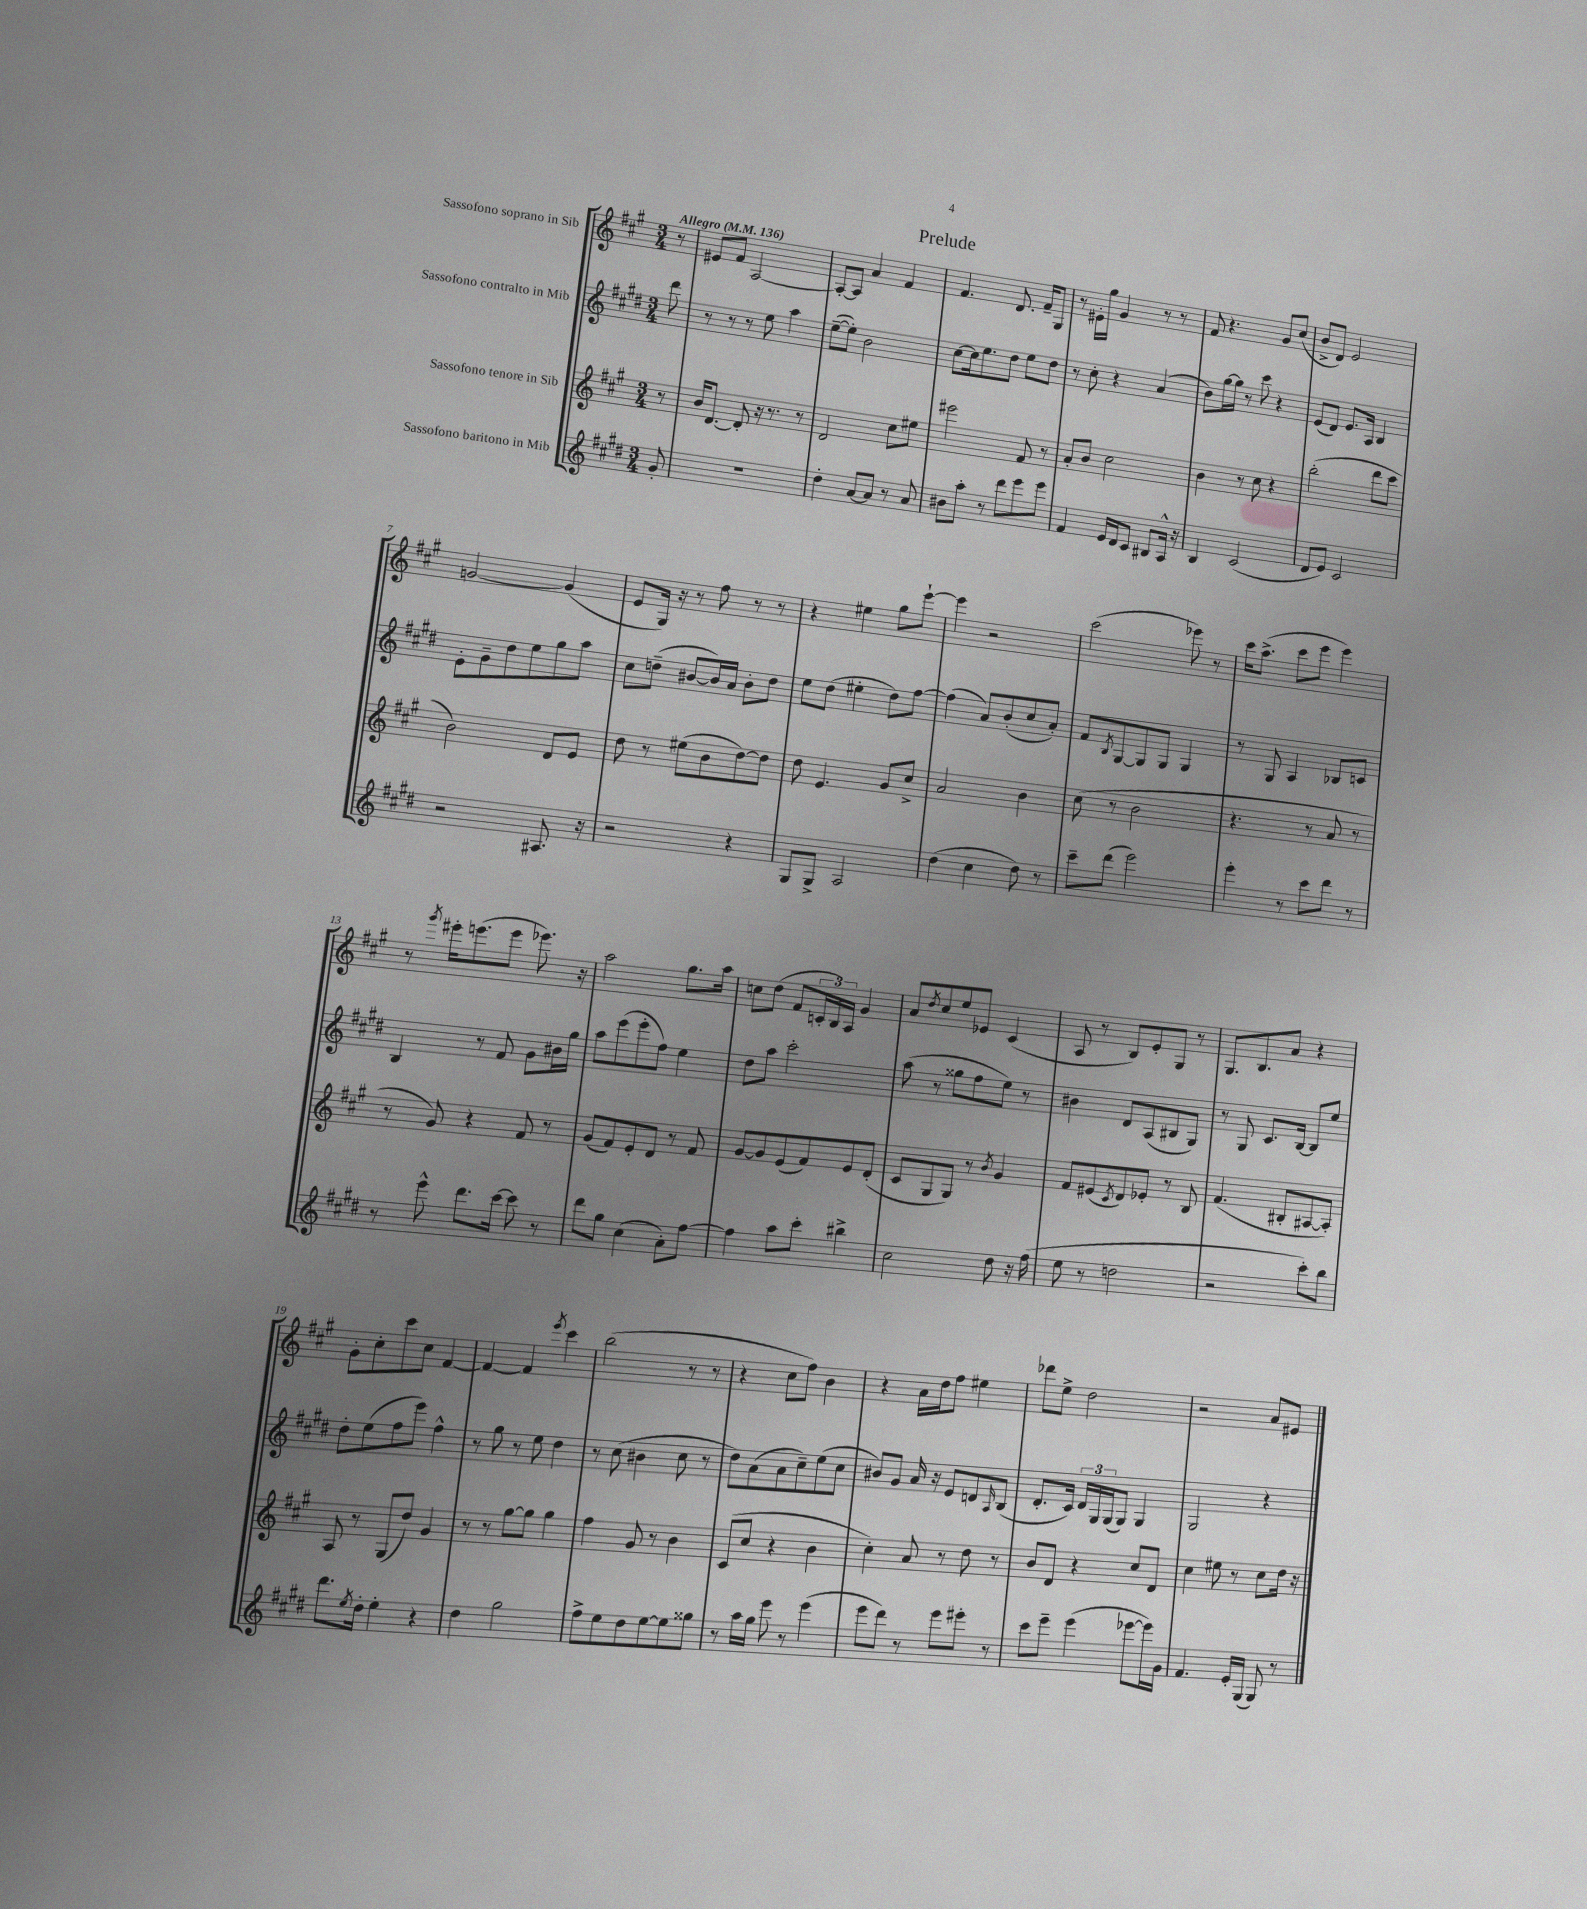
\header { title = "Prelude" }
<<
\new StaffGroup <<
\new Staff = "s0" \with { instrumentName = "Sassofono soprano in Sib" } {
    \clef treble \key a \major \numericTimeSignature \time 3/4 \partial 8 \tempo "Allegro" 4 = 136
    r8 |
    eis'8 fis'8 a2~ |
    a8~-. a8 a'4 fis'4 |
    fis'4. d'8. fis'16-- gis8 |
    r8 eis'16-. gis''16 gis'4 r8 r8 |
    fis'8 r4. gis'8 cis''8( |
    b'8-> d'8) e'2 |
    g'2~ g'4( |
    e'8 gis16) r16 r8 fis''8 r8 r8 |
    r4 eis''4 gis''8 e'''8~-! |
    e'''4 r2 |
    cis'''2( ees'''8) r8 |
    cis'''16 a''8.->( cis'''8 e'''8 e'''4) |
    r8 \acciaccatura { gis'''8 } eis'''16-. e'''8.( e'''8 ees'''8.) r16 |
    a''2 gis''8. a''16 |
    c''8 d''8( fis'8 \tuplet 3/2 { c'16-. b16) a16 } gis'4 |
    a'8 \acciaccatura { d''8 } cis''8 e''8 ees'8 cis'4( |
    a8 r8 b8) e'8-. gis8 r8 |
    gis8. b8. a'8 r4 |
    gis'8-. cis''8-. cis'''8 cis''8 fis'4~ |
    fis'4~ fis'4 \acciaccatura { e'''8 } cis'''4 |
    b''2( r8 r8 |
    r4 cis''8 fis''8) b'4 |
    r4 a'16 d''16 fis''8 eis''4 |
    des'''8 e''8-> d''2 |
    r2 a'8 eis'8 \bar "|." |
}
\new Staff = "s1" \with { instrumentName = "Sassofono contralto in Mib" } {
    \clef treble \key e \major \numericTimeSignature \time 3/4 \partial 8
    dis'''8 |
    r8 r8 r8 e''8 a''4 |
    e''8~--( e''8-.) b'2 |
    cis''8~ cis''16 e''8. dis''8 e''8 dis''8 |
    r8 cis''8-. r4 a'4( |
    b'8) gis''16~ gis''16 r8 cis'''8 r4 |
    e'8( dis'8) e'8. a16 b4 |
    e'8-. gis'8-- dis''8 e''8 gis''8 a''8 |
    cis''8 d''8--( bis'8~ bis'16) a'16 bis'8-. d''8 |
    e''8 dis''8( eis''4-. dis''8) fis''8~ |
    fis''4( a'8) b'8-.( cis''8 a'8-.) |
    fis'8 \acciaccatura { b8 } gis8~ gis8 gis8 gis4 |
    r8 gis8 a4 bes8 c'8 |
    b4 r8 fis'8 gis'8 bis'16 gis''16 |
    a''8 e'''8( e'''8-. fis''8) e''4 |
    dis''8 a''8 cis'''2-. |
    a''8( r8 gisis''8 fis''8 e''8) r8 |
    bis'4 dis'8 a8( bis8 gis8) |
    r8 gis8 cis'8. b16~ b8 e''8 |
    dis''8-. e''8( fis''8 e'''8) fis''4-^ |
    r8 gis''8 r8 e''8 dis''4 |
    r8 cis''8( bis'4 cis''8 r8 |
    dis''8) a'8( a'8 cis''8--) e''8( cis''8 |
    bis'8) gis'8 a'16 r16 e'8 d'8 \grace { a16 } b8( |
    dis'8.-. cis'16) \tuplet 3/2 { dis'16 gis16 gis16( } gis8) gis4 |
    gis2 r4 \bar "|." |
}
\new Staff = "s2" \with { instrumentName = "Sassofono tenore in Sib" } {
    \clef treble \key a \major \numericTimeSignature \time 3/4 \partial 8
    r8 |
    b'16 d'8.~ d'8-. r16 r8. r8 |
    d'2 cis''8 eis''8 |
    eis'''2 fis'8 r8 |
    a'8-. b'8 cis''2 |
    b'4 r8 cis''8 r4 |
    b''2-.( d'''8 cis'''8 |
    b'2) d'8 e'8 |
    d''8 r8 eis''8( b'8 d''8~) d''8 |
    d''8 e'4. gis'8 cis''8-> |
    a'2 b'4 |
    cis''8( r8 b'2 |
    r4. r8 a'8 r8 |
    r8 gis'8) r4 fis'8 r8 |
    gis'8( fis'8) e'8-. d'8 r8 fis'8 |
    gis'8~ gis'8 e'8( fis'8) e'8 d'8-.( |
    cis'8 gis8 gis8) r8 \acciaccatura { b'8 } gis'4 |
    fis'8 eis'8( \acciaccatura { cis'8 } d'8) ees'8-. r8 b8 |
    fis'4.( bis8-. ais8~ ais8-.) |
    a8 r8 gis8( d''8) gis'4 |
    r8 r8 gis''8~ gis''8 gis''4 |
    fis''4 gis'8 r8 b'4 |
    cis'8( cis''8 r4 b'4 |
    cis''4-.) a'8 r8 d''8 r8 |
    b'8 d'8 r4 cis''8 d'8 |
    cis''4 eis''8 r8 cis''8 d''16 r16 \bar "|." |
}
\new Staff = "s3" \with { instrumentName = "Sassofono baritono in Mib" } {
    \clef treble \key e \major \numericTimeSignature \time 3/4 \partial 8
    gis'8-. |
    R2. |
    dis''4-. a'8~ a'8 r8 a'8 |
    bis'8 a''8-. r8 dis'''8 e'''8 e'''8 |
    fis'4 e'16 dis'16 cis'8 bis8 a16-^ r16 |
    b4 cis'2( |
    dis'8 e'8) cis'2 |
    r2 ais8. r16 |
    r2 r4 |
    gis8 gis8-> a2 |
    dis''4( cis''4 dis''8) r8 |
    cis'''8-- dis'''8( e'''2) |
    e'''4-. r8 cis'''8 dis'''8 r8 |
    r8 e'''8-^ dis'''8. cis'''16~ cis'''8 r8 |
    dis'''8 gis''8 cis''4( a'8-.) fis''8~ |
    fis''4 a''8 cis'''8-. bis''4-> |
    cis''2 dis''8 r16 fis''16( |
    e''8 r8 d''2 |
    r2 cis'''8-.) b''8 |
    dis'''8. \acciaccatura { e''8 } dis''16-. e''4-. r4 |
    dis''4 gis''2 |
    fis''8-> e''8 dis''8 e''8~ e''8 gisis''8 |
    r8 a''16 gis''16 e'''8 r8 e'''4( |
    e'''8 dis'''8) r8 e'''8 eis'''8-. r8 |
    cis'''8 e'''8-- e'''4( ees'''8~ ees'''16) gis'16 |
    fis'4. e'16-. gis16( gis8) r8 \bar "|." |
}
>>
>>
